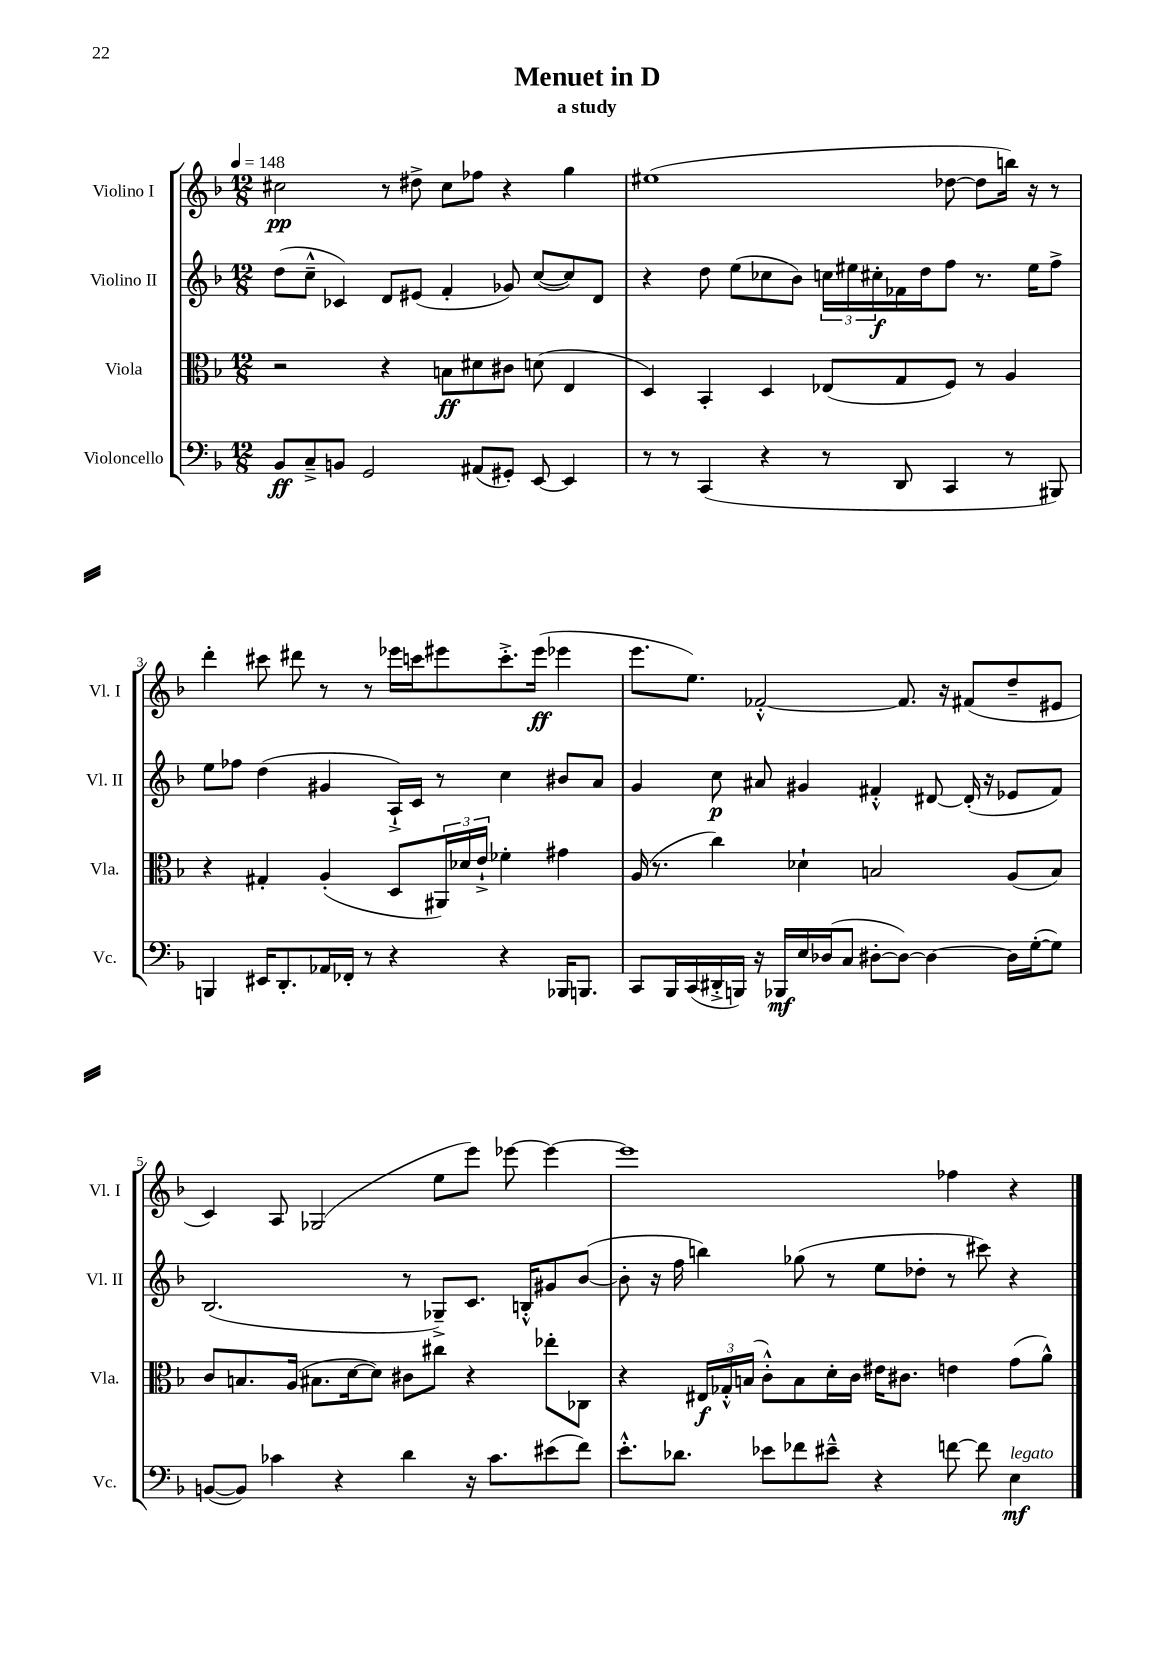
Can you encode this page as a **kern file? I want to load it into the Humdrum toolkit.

**kern	**dynam	**kern	**dynam	**kern	**dynam	**kern	**dynam
*part4	*part4	*part3	*part3	*part2	*part2	*part1	*part1
*staff4	*staff4	*staff3	*staff3	*staff2	*staff2	*staff1	*staff1
*I"Violoncello	*	*I"Viola	*	*I"Violino II	*	*I"Violino I	*
*I'Vc.	*	*I'Vla.	*	*I'Vl. II	*	*I'Vl. I	*
*clefF4	*	*clefC3	*	*clefG2	*	*clefG2	*
*k[b-]	*	*k[b-]	*	*k[b-]	*	*k[b-]	*
*M12/8	*	*M12/8	*	*M12/8	*	*M12/8	*
*MM148	*	*MM148	*	*MM148	*	*MM148	*
=1	=1	=1	=1	=1	=1	=1	=1
8BB-/L	ff	2r	.	(8dd\L	.	2cc#X\	pp
8C~^/	.	.	.	8cc~^^\J	.	.	.
8BBn/J	.	.	.	4c-X/)	.	.	.
2GG/	.	.	.	.	.	.	.
.	.	4r	.	8d/L	.	8r	.
.	.	.	.	(8e#X/J	.	8dd#X^\	.
.	.	8Bn\L	ff	4f'/	.	8cc#\L	.
(8AA#X/L	.	8d#X\	.	.	.	8ff-X\J	.
8GG#X'/J)	.	8c#X\J	.	8g-X/)	.	4r	.
[8EE/	.	(8dn\	.	([8cc/L	.	.	.
4EE/]	.	4E/	.	8cc/])	.	4gg\	.
.	.	.	.	8d/J	.	.	.
=2	=2	=2	=2	=2	=2	=2	=2
8r	.	4D/)	.	4r	.	(1ee#X	.
8r	.	.	.	.	.	.	.
(4CC/	.	4BB-'/	.	8dd\	.	.	.
.	.	.	.	(8ee\L	.	.	.
4r	.	4D/	.	8cc-X\	.	.	.
.	.	.	.	8b-\J)	.	.	.
8r	.	(8E-X/L	.	24ccn\LL	.	.	.
.	.	.	.	24ee#X\	.	.	.
.	.	.	.	24cc#X'\	f	.	.
8DD/	.	8G/	.	16f-X\	.	.	.
.	.	.	.	16dd\J	.	.	.
4CC/	.	8F/J)	.	8ff\J	.	[8dd-X\	.
.	.	8r	.	8.r	.	8dd-\L]	.
8r	.	4A/	.	.	.	16bbn\Jk)	.
.	.	.	.	16ee#\KL	.	16r	.
8BBB#X/)	.	.	.	8ff^\J	.	8r	.
!!LO:LB:g=z
=3	=3	=3	=3	=3	=3	=3	=3
4BBBn/	.	4r	.	8ee\L	.	4ddd'\	.
.	.	.	.	8ff-X\J	.	.	.
16EE#X/KL	.	4G#X'/	.	(4dd\	.	8ccc#X\	.
8.DD'/	.	.	.	.	.	.	.
.	.	.	.	.	.	8ddd#X\	.
16AA-X/L	.	(4A'/	.	4g#X/	.	8r	.
16FF-X'/JJ	.	.	.	.	.	.	.
8r	.	.	.	.	.	8r	.
4r	.	8D/L	.	16A`^/LL)	.	16eee-X\LL	.
.	.	.	.	16c/JJ	.	16cccn\J	.
.	.	24AA#X/L)	.	8r	.	8eee#X\	.
.	.	24d-X/	.	.	.	.	.
.	.	24e`^/JJ	.	.	.	.	.
4r	.	4f-X'\	.	4cc\	.	8.ccc'^\	.
.	.	.	.	.	.	(16eee#\Jk	ff
16BBB-X/KL	.	4g#X\	.	8b#X/L	.	4eee-X\	.
8.BBBn/J	.	.	.	.	.	.	.
.	.	.	.	8a/J	.	.	.
=4	=4	=4	=4	=4	=4	=4	=4
8CC/L	.	(16A/	.	4g/	.	8.eee\L	.
.	.	8.r	.	.	.	.	.
16BBB-/L	.	.	.	.	.	.	.
(16CC/	.	.	.	.	.	8.ee\J)	.
16DD#X'^/	.	4cc\)	.	8cc\	p	.	.
16BBBn/JJ)	.	.	.	.	.	.	.
16r	.	.	.	8a#X/	.	[2f-X'^^/	.
16BBB-X/LL	mf	.	.	.	.	.	.
16E/	.	4d-X`\	.	4g#X/	.	.	.
(16D-X/J	.	.	.	.	.	.	.
8C/J	.	.	.	.	.	.	.
[8D#X'\L	.	2Bn/	.	4f#X'^^/	.	.	.
8D#\J_)	.	.	.	.	.	8.f-/]	.
4D#\_	.	.	.	[8d#X/	.	.	.
.	.	.	.	.	.	16r	.
.	.	.	.	(16d#'/]	.	(8f#X/L	.
.	.	.	.	16r	.	.	.
16D#\LL]	.	(8A/L	.	8e-X/L	.	8dd~/	.
([16G'\J	.	.	.	.	.	.	.
8G\J])	.	8B/J)	.	8f#/J)	.	8e#X/J	.
!!LO:LB:g=z
=5	=5	=5	=5	=5	=5	=5	=5
([8BBn/L	.	8c/L	.	(2.B-/	.	4c/)	.
8BB/J])	.	8.Bn/	.	.	.	.	.
4c-X\	.	.	.	.	.	8A/	.
.	.	(16A/Jk	.	.	.	.	.
.	.	8.B#X\L	.	.	.	(2G-X/	.
4r	.	.	.	.	.	.	.
.	.	[16d\k	.	.	.	.	.
.	.	8d\J])	.	.	.	.	.
4d\	.	8c#X\L	.	8r	.	.	.
.	.	8cc#X\J	.	8G-X~^/L)	.	8ee\L	.
16r	.	4r	.	8.c/J	.	8eee\J)	.
8.c-\L	.	.	.	.	.	.	.
.	.	.	.	.	.	[8eee-X\	.
.	.	.	.	16Bn'^^/KL	.	.	.
(8e#X\	.	8ee-X'\L	.	8g#X/	.	4eee-\_	.
8f\J)	.	8C-X\J	.	([8b-/J	.	.	.
=6	=6	=6	=6	=6	=6	=6	=6
8.e'^^\L	.	4r	.	8b-'\]	.	1eee-]	.
.	.	.	.	16r	.	.	.
8.d-X\J	.	.	.	16ff\	.	.	.
.	.	24E#X/LL	f	4bbn\)	.	.	.
.	.	24G-X'^^/	.	.	.	.	.
.	.	(24Bn/JJ	.	.	.	.	.
8e-X\L	.	8c'^^\L)	.	.	.	.	.
8f-X\	.	8B\	.	(8gg-X\	.	.	.
8e#X~^^\J	.	16d'\L	.	8r	.	.	.
.	.	16c\JJ	.	.	.	.	.
4r	.	16e#X\KL	.	8ee\L	.	.	.
.	.	8.c#X\J	.	.	.	.	.
.	.	.	.	8dd-X'\J	.	.	.
[8fn\	.	4en\	.	8r	.	4ff-X\	.
8f\]	.	.	.	8ccc#X\)	.	.	.
!LO:TX:a:i:t=legato	!	!	!	!	!	!	!
4E\	mf	(8g\L	.	4r	.	4r	.
.	.	8a^^\J)	.	.	.	.	.
==	==	==	==	==	==	==	==
*-	*-	*-	*-	*-	*-	*-	*-
